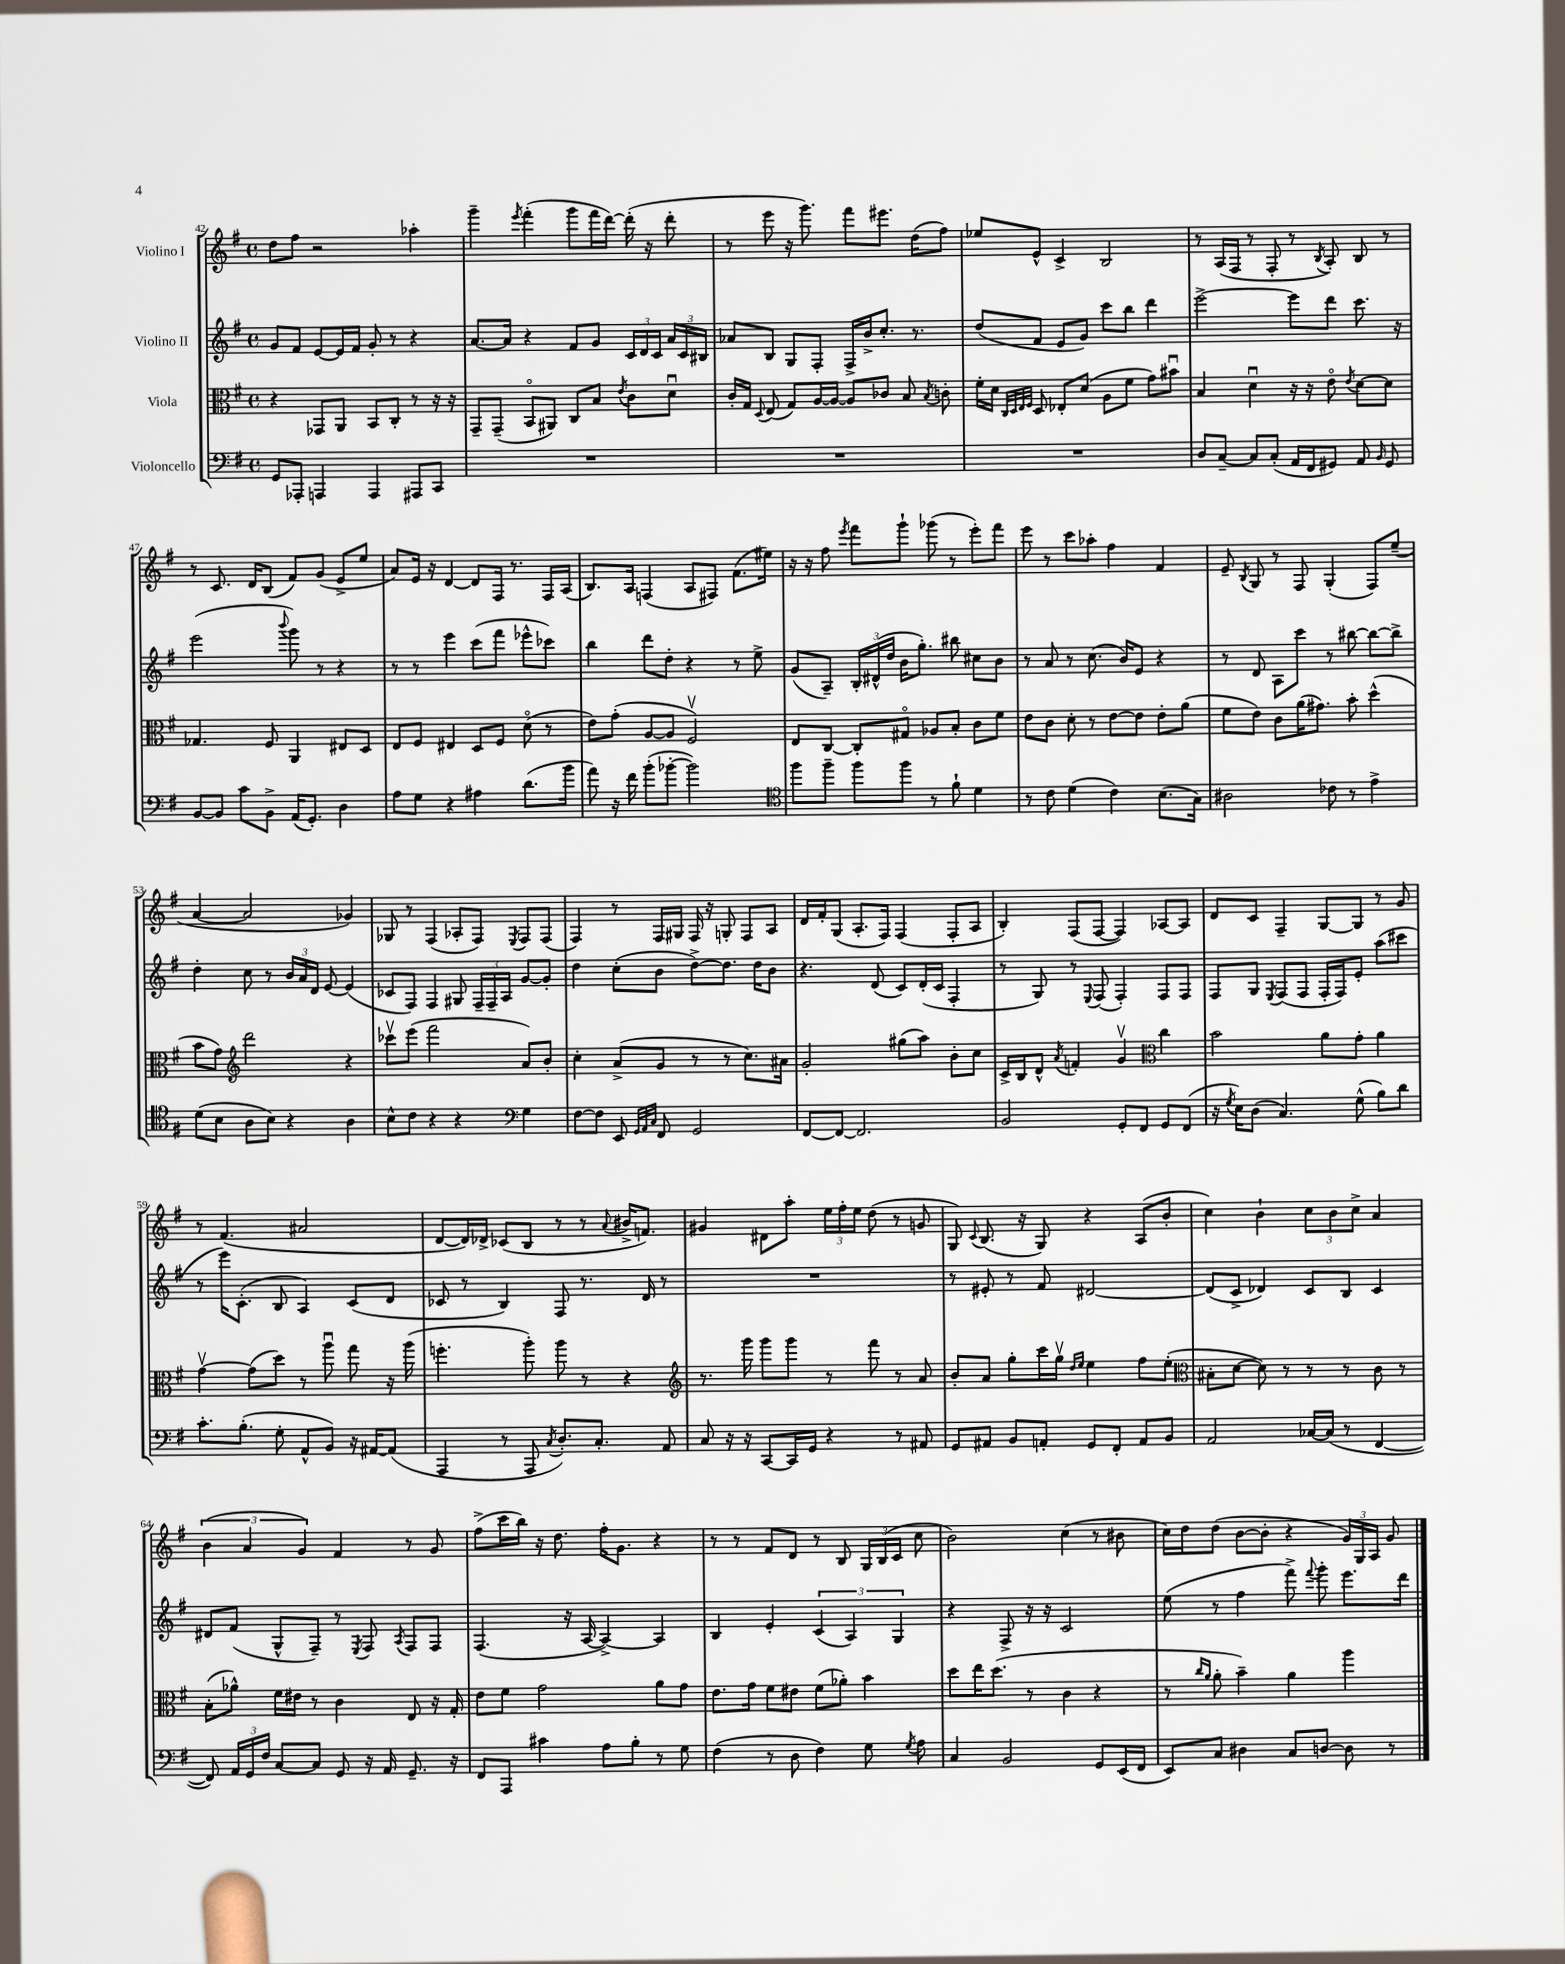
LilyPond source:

<<
\new StaffGroup <<
\new Staff = "s0" \with { instrumentName = "Violino I" } {
    \clef treble \key g \major \defaultTimeSignature \time 4/4
    \autoBeamOff d''8[ fis''8] r2 aes''4-. |
    g'''4-- \acciaccatura { e'''8 } fis'''4-.( g'''8[ fis'''16 d'''16]~) d'''16-.( r16 d'''8-. |
    r8 e'''8 r16 g'''8.) fis'''8[ eis'''8.] d''16[( fis''8]) |
    ees''8[ e'8]-^ c'4-> b2 |
    r8 a16[( fis16] r8 fis8-. r8 \acciaccatura { b8 } a8-.) b8 r8 |
    r8 c'8. d'16[ b8]( fis'8[) g'8]( e'8[-> e''8] |
    a'8[) e'16] r16 d'4~ d'8[ fis16] r8. fis16[ a16]( |
    b8.[) a16] f4( a8[ fis8]) fis'8.[( eis''16]) |
    r16 r16 fis''8 \acciaccatura { e'''8 } fis'''8[ g'''8]-! ges'''8( r8 e'''8[-.) fis'''8] |
    e'''8 r8 c'''8[ aes''8]-. fis''4 fis'4 |
    e'8-- \acciaccatura { b8 } g8 r8 fis8 g4-.( fis8[) e''8]--( |
    a'4~ a'2 ges'4) |
    ges8 r8 fis4( aes8[-. fis8]) \acciaccatura { e8 } fis8[ fis8]( |
    fis4) r8 fis16[ gis16] fis16 r16 g8-. fis8[ a8] |
    d'16[ fis'16-. g8]( a8.[-. fis16]) fis4( fis8[-. a8] |
    b4-.) fis8[( fis8]~ fis4) aes8[~ aes8] |
    d'8[ c'8] fis4-- g8[~ g8] r8 g'8 |
    r8 fis'4.( ais'2 |
    d'8[~ d'16) des'16]-> ces'8[( b8] r8 r8 \appoggiatura { a'8 } bis'16[-> f'8.]) |
    gis'4 dis'8[ a''8]-. \tuplet 3/2 { e''16[ fis''16-. e''16] } d''8( r8 g'8 |
    g8) \appoggiatura { c'8 } b8.( r16 g8) r4 a8[( b'8]-. |
    c''4) b'4-! \tuplet 3/2 { c''8[ b'8 c''8]-> } a'4 |
    \tuplet 3/2 { b'4( a'4 g'4) } fis'4 r8 g'8 |
    fis''8[->( c'''16 b''16]) r16 d''8. fis''16[-. g'8.] r4 |
    r8 r8 fis'8[ d'8] r8 b8 \tuplet 3/2 { g16[ b16( c'16] } c''8 |
    b'2) c''4( r8 bis'8 |
    c''16[) d''16 d''8]( b'8[~ b'8]-. r4 \tuplet 3/2 { g'16[) g16 a16] } g'8 \bar "|." |
}
\new Staff = "s1" \with { instrumentName = "Violino II" } {
    \clef treble \key g \major \defaultTimeSignature \time 4/4
    \autoBeamOff g'8[ fis'8] e'8[~ e'16 fis'16] g'8-. r8 r4 |
    a'8.[~ a'16] r4 fis'8[ g'8] \tuplet 3/2 { c'16[ d'16 c'16] } \tuplet 3/2 { a'16[ c'16 bis16] } |
    aes'8[ b8] g8[ fis8]-. fis16[-> b'16-> c''8.]-. r8. |
    d''8[( fis'8] e'8[ g'8]) c'''8[ b''8] d'''4 |
    e'''2~-> e'''8[ d'''8] c'''8. r16 |
    e'''2( \appoggiatura { b'''8 } g'''8) r8 r4 |
    r8 r8 e'''4 c'''8[( fis'''8] ees'''8[-^ ces'''8]) |
    b''4 d'''8[ d''8]-. r4 r8 e''8-> |
    g'8[( a8]--) \tuplet 3/2 { b16[-. dis'16-^( d''16] } b'16[ g''8.]-.) bis''8 cis''8[ b'8] |
    r8 a'8 r8 c''8.( b'16[) e'8] r4 |
    r8 d'8 a8[ c'''8] r8 bis''8~ bis''8[~ bis''8]-> |
    d''4-. c''8 r8 \tuplet 3/2 { b'16[ a'16 d'16] } e'8~ e'4( |
    ces'8[ fis8]) fis4 gis8 \tuplet 3/2 { fis16[-- fis16-- a16] } g'8[~ g'8]-. |
    d''4 c''8[-.( b'8] d''8[~->) d''8.] d''16[ b'8] |
    r4. d'8( c'8[) d'16-.( c'16] fis4-. |
    r8 g8) r8 \appoggiatura { e8 } fis8( fis4-.) fis8[ fis8] |
    fis8[ g8] \acciaccatura { e8 } fis8[( fis8] fis16[-. fis16) e'8]-. a''8[( cis'''8] |
    r8 e'''16[) c'8.]-.( b8 a4) c'8[( d'8] |
    ces'8 r8 b4) fis8 r8. d'16 r8 |
    R1 |
    r8 eis'8-. r8 fis'8 dis'2~ |
    dis'8[( c'8]-> des'4) c'8[ b8] c'4 |
    dis'8[ fis'8]( g8[-^ fis8]--) r8 \acciaccatura { e8 } fis8 \acciaccatura { a8 } fis8[ fis8] |
    fis4.( r16 a16~ a4~->) a4 |
    b4 e'4-. \tuplet 3/2 { c'4( a4) g4 } |
    r4 fis8-> r16 r16 c'2 |
    e''8( r8 fis''4 fis'''8->) \appoggiatura { fis'''8 } g'''8-. e'''8.[ d'''16] \bar "|." |
}
\new Staff = "s2" \with { instrumentName = "Viola" } {
    \clef alto \key g \major \defaultTimeSignature \time 4/4
    \autoBeamOff r4 ges,8[ a,8] b,8[ c8]-. r8 r16 r16 |
    g,8[-- g,8]--( b,8[\flageolet ais,8]) c8[ b8] \acciaccatura { e'8 } c'8[ d'8]\downbow |
    c'16[-. g16] \appoggiatura { d8 } e8( g8[) a16~ a16]~ a8[ ces'8] b8 \acciaccatura { b8 } c'8-. |
    fis'16[-. d'16] \grace { c32[ d32 e32 fis32] } d8 ees8[-. d'8]( a8[ fis'8] g'8[) bis'8]\downbow |
    b4 d'4\downbow r16 r16 e'8\flageolet \acciaccatura { e'8 } d'8[~ d'8] |
    ges4. fis8 a,4 eis8[ d8] |
    e8[ fis8] eis4 d8[ fis8] d'8\flageolet( r8 |
    e'8[) g'8]-.( a8[~ a8] fis2\upbow) |
    e8[ c8]~ c8[-. gis8]\flageolet aes8[ b8]-. c'8[ fis'8] |
    e'8[ c'8] d'8-. r8 e'8[~ e'8] e'8[-. a'8]( |
    fis'8[ e'8]) c'8[ a'16( gis'8.]) b'8-. d''4-^( |
    b'8[ g'8]) \clef treble d'''2 r4 |
    ces'''8[\upbow e'''8]( fis'''2 a'8[) b'8]-. |
    c''4-. a'8[->( g'8] r8 r8 c''8.[) ais'16] |
    g'2-. gis''8[( a''8]) b'8[-. c''8] |
    c'16[-> b16 d'8]-^ \acciaccatura { a'8 } f'4-. g'4\upbow \clef alto c''4 |
    b'2 a'8[ g'8]-. a'4 |
    g'4~\upbow g'8[( d''8]) r8 a''8\downbow g''8 r16 a''16( |
    f''4.-. a''8-.) a''8 r8 r4 |
    \clef treble r8. g'''16 g'''8[ g'''8] r8 fis'''8 r8 a'8 |
    b'8[-. a'8] g''8[-. c'''16 g''16]\upbow \grace { d''16[ e''16] } e''4 fis''8[ e''8]-.( |
    \clef alto bis8[-. d'8]~ d'8) r8 r8 r8 c'8 r8 |
    b8[-.( aes'8]-^) fis'16[ eis'16] r8 c'4 e8 r16 g16-. |
    e'8[ fis'8] g'2 a'8[ g'8] |
    e'8.[ g'16] fis'8[ eis'8] fis'8[( aes'8]-.) b'4 |
    d''8[ e''16 d''8.]( r8 c'4 r4 |
    r8 \grace { c''16[ a'16] } a'8-. b'4--) a'4 a''4 \bar "|." |
}
\new Staff = "s3" \with { instrumentName = "Violoncello" } {
    \clef bass \key g \major \defaultTimeSignature \time 4/4
    \autoBeamOff g,8[ aes,,8]-. a,,4 a,,4 ais,,8[ c,8] |
    R1 |
    R1 |
    R1 |
    d8[ c8]~-- c8[ c8]-.( a,16[ fis,16 gis,8]) a,8 \grace { b,16 } gis,8 |
    b,8[~ b,8] c'8[ b,8]-> a,16[( g,8.]-.) d4 |
    a8[ g8] r4 ais4 d'8.[( b'16] |
    a'8) r16 fis'16 b'8[-.( bes'8]~-. bes'2) |
    \clef tenor fis''8[ fis''8]-- fis''8[ fis''8] r8 fis'8-! d'4 |
    r8 c'8 d'4( c'4) b8.[( g16]) |
    ais2 ces'8 r8 e'4-> |
    d'8[( b8] a8[ b8]) r4 a4 |
    b8[-^ c'8] r4 r4 \clef bass g4 |
    fis8[~ fis8] e,8 \grace { g,32[ a,32 c32] } fis,8 g,2 |
    fis,8[~ fis,8]~ fis,2. |
    b,2 g,8[-. fis,8] g,8[ fis,8]( |
    r16 \acciaccatura { g8 } e16[) d8]( c4.) g8-^( b8[) d'8] |
    c'8.[-. b8.]-.( g8-. a,8[-^ b,8]) r16 ais,16[~ ais,8]( |
    a,,4 r8 a,,8 \acciaccatura { c8 } d8.[-.) c8.]-. a,8 |
    c8 r16 r16 c,8[~ c,16 g,16] r4 r8 ais,8 |
    g,8[ ais,8] b,8[ a,8]-. g,8[ fis,8]-. a,8[ b,8] |
    a,2 ces16[~ ces16]( r8 fis,4~ |
    fis,8) \tuplet 3/2 { a,16[ g,16 fis16] } c8[~ c8] g,8 r16 a,16 g,8.-- r16 |
    fis,8[ a,,8] cis'4 a8[ b8]-. r8 g8 |
    fis4( r8 d8 fis4) g8 \acciaccatura { g8 } a8 |
    c4 b,2 g,8[ e,16( fis,16] |
    e,8[) c8] dis4 c8[ d8]~ d8 r8 \bar "|." |
}
>>
>>
\layout { \context { \Score currentBarNumber = #42 } }
